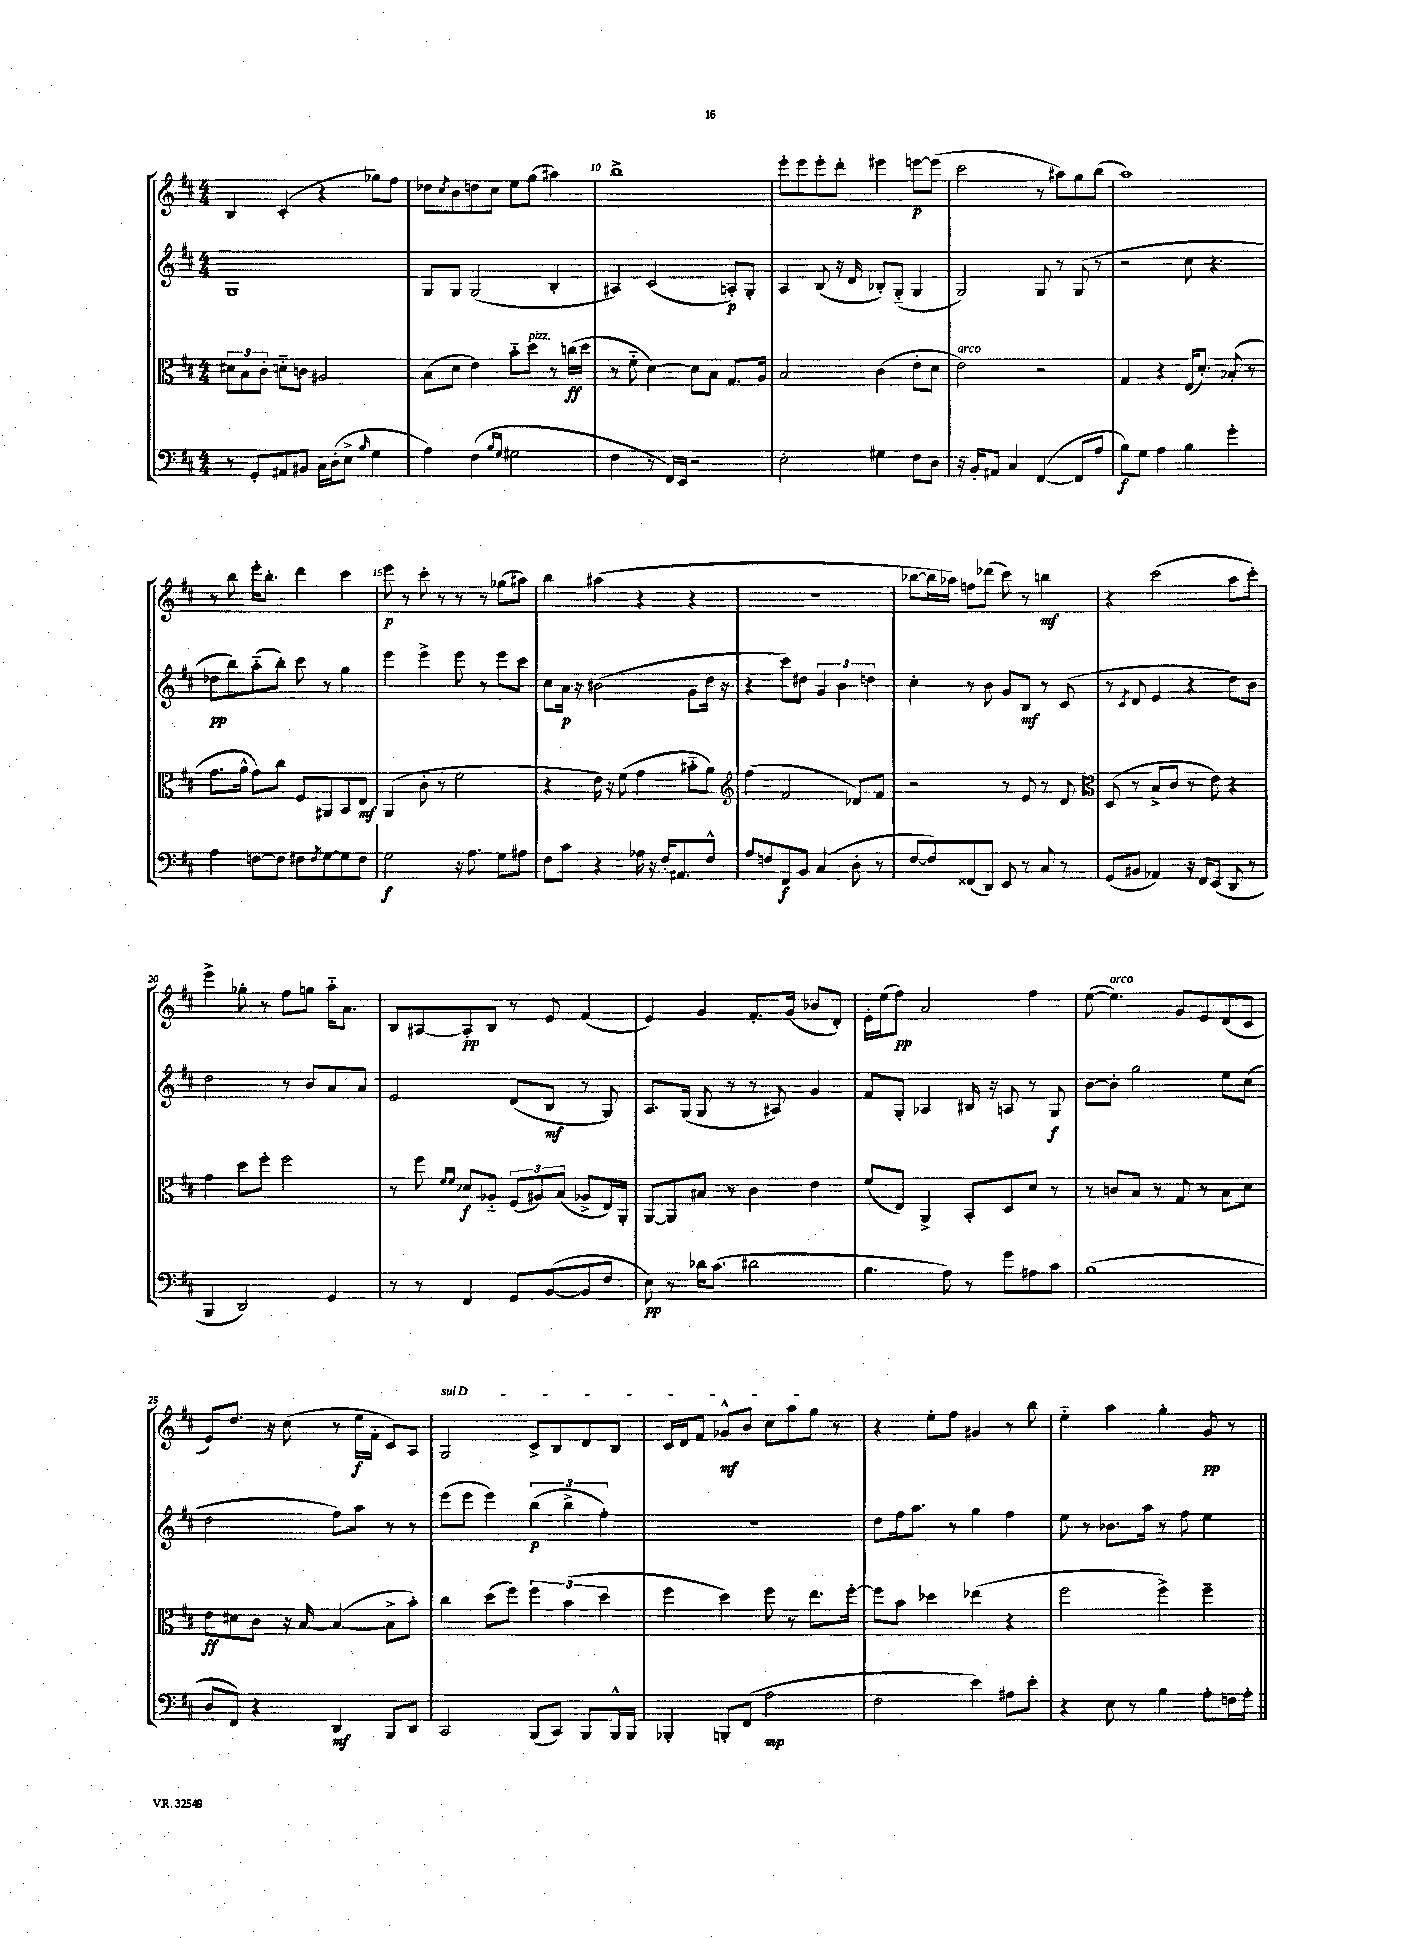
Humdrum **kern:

**kern	**dynam	**kern	**dynam	**kern	**dynam	**kern	**dynam
*part4	*part4	*part3	*part3	*part2	*part2	*part1	*part1
*staff4	*staff4	*staff3	*staff3	*staff2	*staff2	*staff1	*staff1
*clefF4	*	*clefC3	*	*clefG2	*	*clefG2	*
*k[f#c#]	*	*k[f#c#]	*	*k[f#c#]	*	*k[f#c#]	*
*M4/4	*	*M4/4	*	*M4/4	*	*M4/4	*
=8	=8	=8	=8	=8	=8	=8	=8
8r	.	12d#X\L	.	1G	.	4B/	.
.	.	12B\	.	.	.	.	.
8GG'/L	.	.	.	.	.	.	.
.	.	12c#'\J	.	.	.	.	.
8AA#X/	.	8dn\L	.	.	.	(4c#'/	.
8BB#X/J	.	8cn\J	.	.	.	.	.
16C#\LL	.	2A#X/	.	.	.	4r	.
(16D'\J	.	.	.	.	.	.	.
8E^\J	.	.	.	.	.	.	.
16qqB/	.	.	.	.	.	.	.
4G\	.	.	.	.	.	8gg-X\L)	.
.	.	.	.	.	.	8ff#\J	.
=9	=9	=9	=9	=9	=9	=9	=9
4A\)	.	(8B\L	.	8G/L	.	8dd-X\L	.
.	.	.	.	.	.	8qcc#/	.
.	.	8d\J	.	8G/J	.	8b\	.
(4F#\	.	4e\)	.	(2G/	.	8ddn\	.
.	.	.	.	.	.	8cc#\J	.
16qqB/LL	.	.	.	.	.	.	.
16qqG/JJ	.	.	.	.	.	.	.
2G#X\	.	8b\L	.	.	.	8ee\L	.
!	!	!LO:TX:a:i:t=pizz.	!	!	!	!	!
.	.	8dd\J	.	.	.	(8gg\J	.
.	.	8r	.	4B'/	.	4aa#X\)	.
.	.	(16ccn\LL	ff	.	.	.	.
.	.	16dd\JJ	.	.	.	.	.
=10	=10	=10	=10	=10	=10	=10	=10
4F#\	.	8r	.	4A#X/)	.	1bb^	.
.	.	8f#\	.	.	.	.	.
8r	.	[4d\)	.	(2c#/	.	.	.
16FF#/LL)	.	.	.	.	.	.	.
16EE/JJ	.	.	.	.	.	.	.
2r	.	8d\L]	.	.	.	.	.
.	.	8B\J	.	.	.	.	.
.	.	8.G/L	.	8An'/L)	p	.	.
.	.	.	.	8G'/J	.	.	.
.	.	16A/Jk	.	.	.	.	.
=11	=11	=11	=11	=11	=11	=11	=11
2E'\	.	2B/	.	4A/	.	8eee'\L	.
.	.	.	.	.	.	8eee\	.
.	.	.	.	(8B/	.	8eee'\	.
.	.	.	.	16r	.	8ddd'\J	.
.	.	.	.	16d/	.	.	.
4G#X\	.	(4c#\	.	8B-X'/L)	.	4eee#X\	.
.	.	.	.	(8G/J	.	.	.
8F#\L	.	8e'\L	.	4G/	.	[8eeen\L	p
8D\J	.	8d\J	.	.	.	(8eee\J]	.
=12	=12	=12	=12	=12	=12	=12	=12
!	!	!LO:TX:a:i:t=arco	!	!	!	!	!
16r	.	2e\)	.	2G/)	.	2ccc#\	.
16BB'/KL	.	.	.	.	.	.	.
8AA#X/J	.	.	.	.	.	.	.
4C#/	.	.	.	.	.	.	.
([4FF#/	.	2r	.	8G/	.	8r	.
.	.	.	.	8r	.	8aa#X\L)	.
8FF#/L]	.	.	.	(8G/	.	8gg\	.
8A/J	.	.	.	8r	.	(8bb\J	.
=13	=13	=13	=13	=13	=13	=13	=13
8B\L)	f	4G/	.	2r	.	1aa)	.
8G\J	.	.	.	.	.	.	.
4A\	.	4r	.	.	.	.	.
4B\	.	(16E/KL	.	8cc#\	.	.	.
.	.	8.d'/J)	.	.	.	.	.
.	.	.	.	4.r	.	.	.
4g'\	.	(8B-X'/	.	.	.	.	.
.	.	8r	.	.	.	.	.
!!LO:LB:g=z
=14	=14	=14	=14	=14	=14	=14	=14
4A\	.	8.g\L	.	8dd-X\L	pp	8r	.
.	.	.	.	8bb\)	.	8bb\	.
.	.	16a^^\Jk	.	.	.	.	.
[8Fn\L	.	8g\L)	.	(8aa\	.	16eee'\KL	.
.	.	.	.	.	.	8.bb'\J	.
8F\J]	.	8cc#\J	.	8bb'\J)	.	.	.
8F#X\L	.	8F#/L	.	8ccc#\	.	4ddd\	.
8qF#/	.	.	.	.	.	.	.
[8G\	.	8AA#X/	.	8r	.	.	.
8G\]	.	8BB/	.	4gg\	.	4ccc#\	.
8F#\J	.	8E/J	mf	.	.	.	.
=15	=15	=15	=15	=15	=15	=15	=15
2G\	f	(4AA/	.	4eee\	.	8eee\	p
.	.	.	.	.	.	8r	.
.	.	8c#'\	.	4eee^\	.	8ccc#'\	.
.	.	8r	.	.	.	8r	.
16r	.	2f#\	.	8eee\	.	8r	.
8.A\	.	.	.	.	.	.	.
.	.	.	.	8r	.	8r	.
8G\L	.	.	.	8eee\L	.	(8gg-X\L	.
8A#X\J	.	.	.	8ccc#\J	.	8aa#X\J)	.
=16	=16	=16	=16	=16	=16	=16	=16
8F#\L	.	4r	.	8cc#\L	.	4bb\	.
8c#\J	.	.	.	16a\Jk	p	.	.
.	.	.	.	16r	.	.	.
4r	.	16e\)	.	(2b#X\	.	(4aa#X\	.
.	.	16r	.	.	.	.	.
.	.	(8f#\	.	.	.	.	.
16A-X\	.	4g\	.	.	.	4r	.
16r	.	.	.	.	.	.	.
16F#'/KL	.	.	.	.	.	.	.
8.AA#X/	.	.	.	.	.	.	.
.	.	8b#X\L	.	8g\L	.	4r	.
8F#^^/J	.	8a\J)	.	16dd\Jk	.	.	.
.	.	.	.	16r	.	.	.
=17	=17	=17	=17	=17	=17	=17	=17
*	*	*clefG2	*	*	*	*	*
8A/L	.	(4ff#\	.	4r	.	1r	.
8Fn/	.	.	.	.	.	.	.
8FF#/	f	2f#/	.	8ccc#\L)	.	.	.
8BB/J	.	.	.	8dd#X\J	.	.	.
(4C#/	.	.	.	6g/	.	.	.
.	.	.	.	6b\	.	.	.
8D'\	.	8d-X/L)	.	.	.	.	.
.	.	.	.	6ddn\	.	.	.
8r	.	8f#/J	.	.	.	.	.
=18	=18	=18	=18	=18	=18	=18	=18
[8F#/L	.	2r	.	4cc#'\	.	[8bb-X\L	.
8F#/])	.	.	.	.	.	16bb-\L]	.
.	.	.	.	.	.	16aa-X\JJ)	.
(8FF##X/	.	.	.	8r	.	8ffn\L	.
8DD/J)	.	.	.	8b\	.	(8ddd-X\J	.
8EE/	.	8r	.	8g/L	.	8ccc#\)	.
8r	.	8e/	.	8B/J	mf	8r	.
8C#/	.	8r	.	8r	.	4bbn\	mf
8r	.	8d/	.	(8c#/	.	.	.
=19	=19	=19	=19	=19	=19	=19	=19
*	*	*clefC3	*	*	*	*	*
(8GG/L	.	(8D/	.	8r	.	4r	.
.	.	.	.	8qc#/	.	.	.
8BB#X/J	.	8r	.	8d/	.	.	.
4AA-X/)	.	8B^/L	.	4e/	.	(2ccc#\	.
.	.	8c#/J	.	.	.	.	.
16r	.	8r	.	4r	.	.	.
16FF#/KL	.	.	.	.	.	.	.
(8EE/J	.	8e\)	.	.	.	.	.
8DD/	.	4r	.	8dd\L)	.	8aa\L	.
8r	.	.	.	8b\J	.	8ccc#'\J)	.
!!LO:LB:g=z
=20	=20	=20	=20	=20	=20	=20	=20
4BBB/	.	4g\	.	2dd\	.	4eee^\	.
2DD/)	.	8dd\L	.	.	.	8gg-X'\	.
.	.	8ff#'\J	.	.	.	8r	.
.	.	2ff#\	.	8r	.	8ff#\L	.
.	.	.	.	8b/L	.	8ggn\J	.
4GG/	.	.	.	8a/	.	16aa\KL	.
.	.	.	.	.	.	8.a\J	.
.	.	.	.	8a/J	.	.	.
=21	=21	=21	=21	=21	=21	=21	=21
8r	.	8r	.	2e/	.	8B/L	.
8r	.	8ff#\	.	.	.	[8A#X/	.
.	.	16qqf#/LL	.	.	.	.	.
.	.	16qqf#/JJ	.	.	.	.	.
4FF#/	.	8d-X/L	f	.	.	8A#'/]	pp
.	.	8A-X/J	.	.	.	8B/J	.
8GG/L	.	(12F#/L	.	(8d/L	.	8r	.
.	.	12A#X/)	.	.	.	.	.
([8BB/	.	.	.	8B/J	mf	8e/	.
.	.	(12B/J	.	.	.	.	.
8BB/]	.	8A-X^/L	.	8r	.	(4f#/	.
8F#/J	.	16E/L)	.	8G/)	.	.	.
.	.	16AA'/JJ	.	.	.	.	.
=22	=22	=22	=22	=22	=22	=22	=22
8E\)	pp	[8AA/L	.	8.A/L	.	4e/)	.
8r	.	8AA/]	.	.	.	.	.
.	.	.	.	(16G/Jk	.	.	.
16d-X\KL	.	8B#X/J	.	8G/	.	4g/	.
(8.c#\J	.	.	.	.	.	.	.
.	.	8r	.	8r	.	.	.
2d#X\	.	4c#\	.	8r	.	8.f#'/L	.
.	.	.	.	8A#X/)	.	.	.
.	.	.	.	.	.	(16g/Jk	.
.	.	4e\	.	4g/	.	8b-X/L	.
.	.	.	.	.	.	8d'/J)	.
=23	=23	=23	=23	=23	=23	=23	=23
4.B\	.	(8f#/L	.	8f#/L	.	16e'\LL	.
.	.	.	.	.	.	(16ee\J	.
.	.	8E/J)	.	8G'/J	.	8ff#\J)	pp
.	.	4AA^/	.	4A-X/	.	2a/	.
8A\)	.	.	.	.	.	.	.
8r	.	8BB'/L	.	16B#X/	.	.	.
.	.	.	.	16r	.	.	.
8g\L	.	8D/	.	8An/	.	.	.
8A#X\	.	8d/J	.	8r	.	4ff#\	.
8c#\J	.	8r	.	8G/	f	.	.
=24	=24	=24	=24	=24	=24	=24	=24
(1B	.	8r	.	[8b\L	.	([8ee\	.
!	!	!	!	!	!	!LO:TX:a:i:t=arco	!
.	.	8cn/L	.	8b'\J]	.	4.ee\])	.
.	.	8B/J	.	2gg\	.	.	.
.	.	8r	.	.	.	.	.
.	.	8G/	.	.	.	8g/L	.
.	.	8r	.	.	.	8e/	.
.	.	8B\L	.	8ee\L	.	(8d/	.
.	.	8d\J	.	(8cc#\J	.	8c#/J	.
!!LO:LB:g=z
=25	=25	=25	=25	=25	=25	=25	=25
8D/L	.	8e\L	ff	2dd\	.	8e/L)	.
8FF#/J)	.	8d#X\	.	.	.	8.dd/J	.
4r	.	8c#\J	.	.	.	.	.
.	.	.	.	.	.	16r	.
.	.	16r	.	.	.	(8cc#\	.
.	.	[16B/	.	.	.	.	.
4DD/	mf	(4B/_	.	8ff#\L)	.	8r	.
.	.	.	.	8aa\J	.	16ee\LL	f
.	.	.	.	.	.	16f#'\JJ	.
8BBB/L	.	8B^\L]	.	8r	.	8c#/L)	.
8DD/J	.	8b'\J)	.	8r	.	8A/J	.
=26	=26	=26	=26	=26	=26	=26	=26
!	!	!	!	!	!	!LO:TX:a:i:t=sul D	!
2CC#/	.	4cc#\	.	(8eee\L	.	2G/	.
.	.	.	.	8eee\J	.	.	.
.	.	(8dd\L	.	4eee\)	.	.	.
.	.	8ff#\J)	.	.	.	.	.
(8BBB/L	.	6ff#\	.	(6bb\	p	8c#^/L	.
8CC#/J)	.	.	.	.	.	8B/	.
.	.	(6b\	.	6bb^\	.	.	.
8BBB/L	.	.	.	.	.	8d/	.
.	.	6dd\	.	6ff#'\)	.	.	.
16BBB^^/L	.	.	.	.	.	8B/J	.
16BBB/JJ	.	.	.	.	.	.	.
=27	=27	=27	=27	=27	=27	=27	=27
4BBB-X'/	.	4ff#\	.	1r	.	16c#/LL	.
.	.	.	.	.	.	16d/J	.
.	.	.	.	.	.	8f#/J	.
8BBBn'/L	.	4dd\)	.	.	.	8g-X^^/L	mf
(8FF#/J	.	.	.	.	.	8b/J	.
2A\	mp	8ff#\	.	.	.	8cc#\L	.
.	.	8r	.	.	.	8aa\	.
.	.	8.ee\L	.	.	.	8gg\J	.
.	.	.	.	.	.	8r	.
.	.	[16ff#'\Jk	.	.	.	.	.
=28	=28	=28	=28	=28	=28	=28	=28
2F#\	.	8ff#\L]	.	8dd\L	.	4r	.
.	.	8b\J	.	16ff#\k	.	.	.
.	.	.	.	8.aa\J	.	.	.
.	.	4dd-X\	.	.	.	8ee'\L	.
.	.	.	.	8r	.	8ff#\J	.
4e\)	.	(4ee-X\	.	4gg\	.	4g#X/	.
8A#X\L	.	4r	.	4ff#\	.	8r	.
8e'\J	.	.	.	.	.	8bb\	.
=29	=29	=29	=29	=29	=29	=29	=29
4r	.	2ff#\	.	8ee\	.	4ee\	.
.	.	.	.	8r	.	.	.
8E\	.	.	.	8.b-X\L	.	4aa\	.
8r	.	.	.	.	.	.	.
.	.	.	.	16aa\Jk	.	.	.
4B\	.	4ff#^\)	.	8r	.	4gg'\	.
.	.	.	.	8ff#\	.	.	.
8A'\L	.	4ff#~\	.	4ee\	.	8g/	pp
16Fn\L	.	.	.	.	.	8r	.
16A'\JJ	.	.	.	.	.	.	.
==	==	==	==	==	==	==	==
*-	*-	*-	*-	*-	*-	*-	*-
